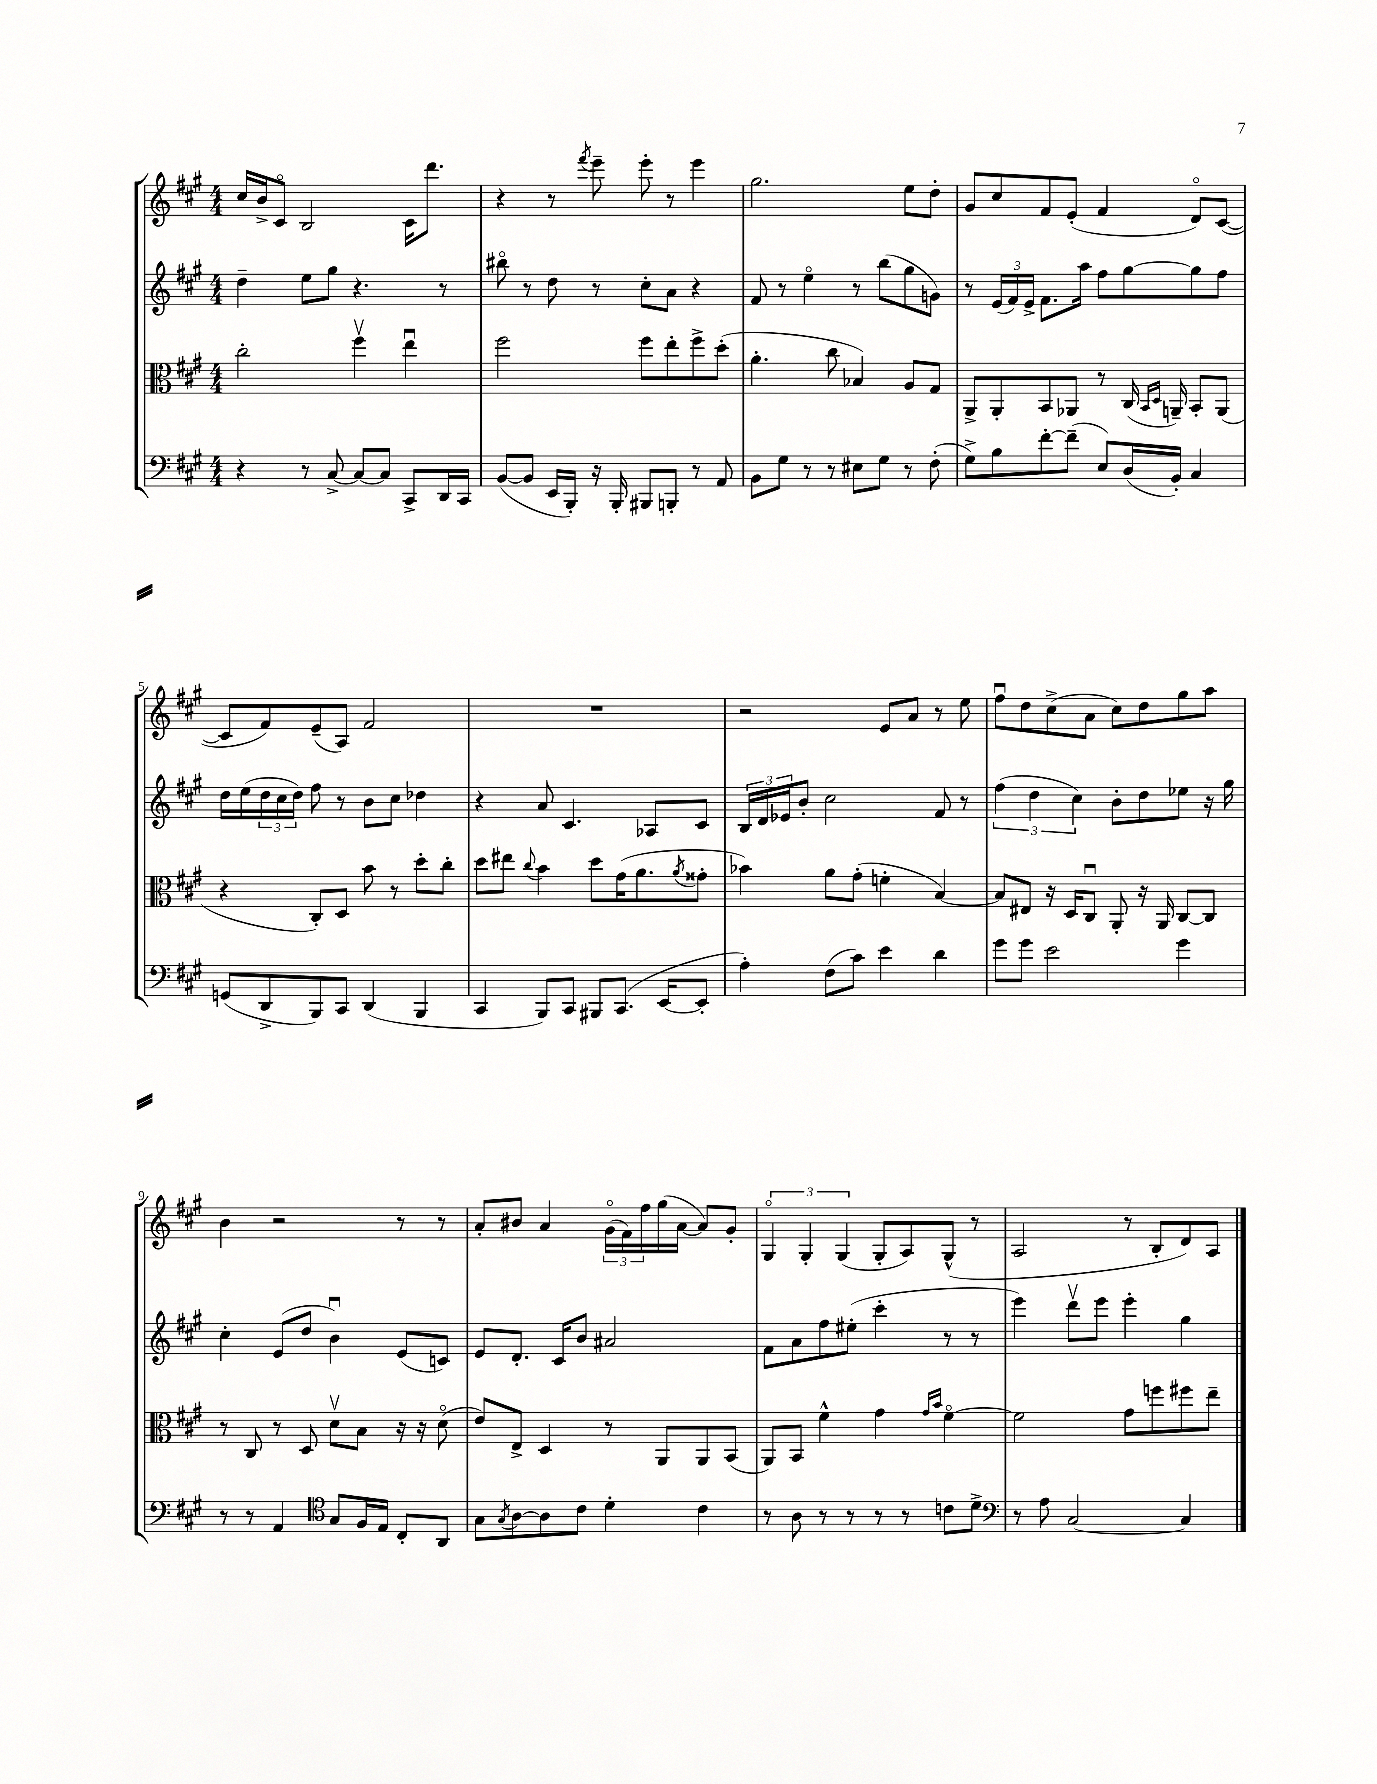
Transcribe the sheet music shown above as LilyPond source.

<<
\new StaffGroup <<
\new Staff = "s0" {
    \clef treble \key a \major \numericTimeSignature \time 4/4
    cis''16 b'16-> cis'8\flageolet b2 cis'16 d'''8. |
    r4 r8 \acciaccatura { fis'''8 } e'''8-- e'''8-. r8 e'''4 |
    gis''2. e''8 d''8-. |
    gis'8 cis''8 fis'8 e'8-.( fis'4 d'8\flageolet) cis'8~( |
    cis'8 fis'8) e'8--( a8) fis'2 |
    R1 |
    r2 e'8 a'8 r8 e''8 |
    fis''8\downbow d''8 cis''8->( a'8 cis''8) d''8 gis''8 a''8 |
    b'4 r2 r8 r8 |
    a'8-. bis'8 a'4 \tuplet 3/2 { gis'16\flageolet( fis'16) fis''16 } gis''16( a'16~ a'8) gis'8-. |
    \tuplet 3/2 { gis4\flageolet gis4-. gis4( } gis8-. a8) gis8-^( r8 |
    a2 r8 b8-. d'8) a8 \bar "|." |
}
\new Staff = "s1" {
    \clef treble \key a \major \numericTimeSignature \time 4/4
    d''4-- e''8 gis''8 r4. r8 |
    bis''8\flageolet r8 d''8 r8 cis''8-. a'8 r4 |
    fis'8 r8 e''4\flageolet r8 b''8( gis''8 g'8) |
    r8 \tuplet 3/2 { e'16( fis'16) e'16-> } fis'8. a''16 fis''8 gis''8~ gis''8 fis''8 |
    d''16 e''16( \tuplet 3/2 { d''16 cis''16 d''16) } fis''8 r8 b'8 cis''8 des''4 |
    r4 a'8 cis'4. aes8 cis'8 |
    \tuplet 3/2 { b16 d'16 ees'16 } b'8-. cis''2 fis'8 r8 |
    \tuplet 3/2 { fis''4( d''4 cis''4) } b'8-. d''8 ees''8 r16 gis''16 |
    cis''4-. e'8( d''8 b'4\downbow) e'8( c'8) |
    e'8 d'8.-. cis'16 b'8 ais'2 |
    fis'8 a'8 fis''8 eis''8-.( cis'''4-. r8 r8 |
    e'''4) d'''8\upbow e'''8 e'''4-. gis''4 \bar "|." |
}
\new Staff = "s2" {
    \clef alto \key a \major \numericTimeSignature \time 4/4
    cis''2-. fis''4\upbow e''4\downbow |
    fis''2 fis''8 e''8-. fis''8-> d''8-.( |
    a'4.-. cis''8 bes4) a8 gis8 |
    a,8-> a,8-. b,8 aes,8 r8 cis16( \grace { b,16 d16 } a,16--) b,8-. a,8( |
    r4 cis8-.) d8 b'8 r8 d''8-. cis''8-. |
    d''8 eis''8 \appoggiatura { cis''8 } b'4 d''8 gis'16( a'8. \acciaccatura { a'8 } gisis'8-. |
    bes'4) a'8 gis'8-.( f'4-. b4~) |
    b8 eis8 r16 d16 cis8\downbow a,8-. r16 a,16 cis8~ cis8 |
    r8 cis8 r8 d8 d'8\upbow b8 r16 r16 d'8\flageolet( |
    e'8) e8-> d4 r8 a,8 a,8 b,8( |
    a,8) b,8 fis'4-^ gis'4 \grace { gis'16 b'16 } fis'4~\flageolet |
    fis'2 gis'8 f''8 fis''8 e''8-- \bar "|." |
}
\new Staff = "s3" {
    \clef bass \key a \major \numericTimeSignature \time 4/4
    r4 r8 cis8~-> cis8~ cis8 cis,8-> d,16 cis,16 |
    b,8~( b,8 e,16 b,,16-.) r16 b,,16-. bis,,8 b,,8-. r8 a,8 |
    b,8 gis8 r8 r8 eis8 gis8 r8 fis8-.( |
    gis8->) b8 fis'8~-. fis'8--( e8) d16( b,16-.) cis4 |
    g,8( d,8-> b,,8) cis,8 d,4( b,,4 |
    cis,4 b,,8) cis,8 bis,,8 cis,8.( e,16~ e,8-. |
    a4-.) fis8( cis'8) e'4 d'4 |
    gis'8 gis'8 e'2 gis'4 |
    r8 r8 a,4 \clef tenor gis8 fis16 e16 cis8-. a,8 |
    gis8 \acciaccatura { gis8 } a8~ a8 cis'8 d'4-. cis'4 |
    r8 a8 r8 r8 r8 r8 c'8 d'8-> |
    \clef bass r8 a8 cis2~ cis4 \bar "|." |
}
>>
>>
